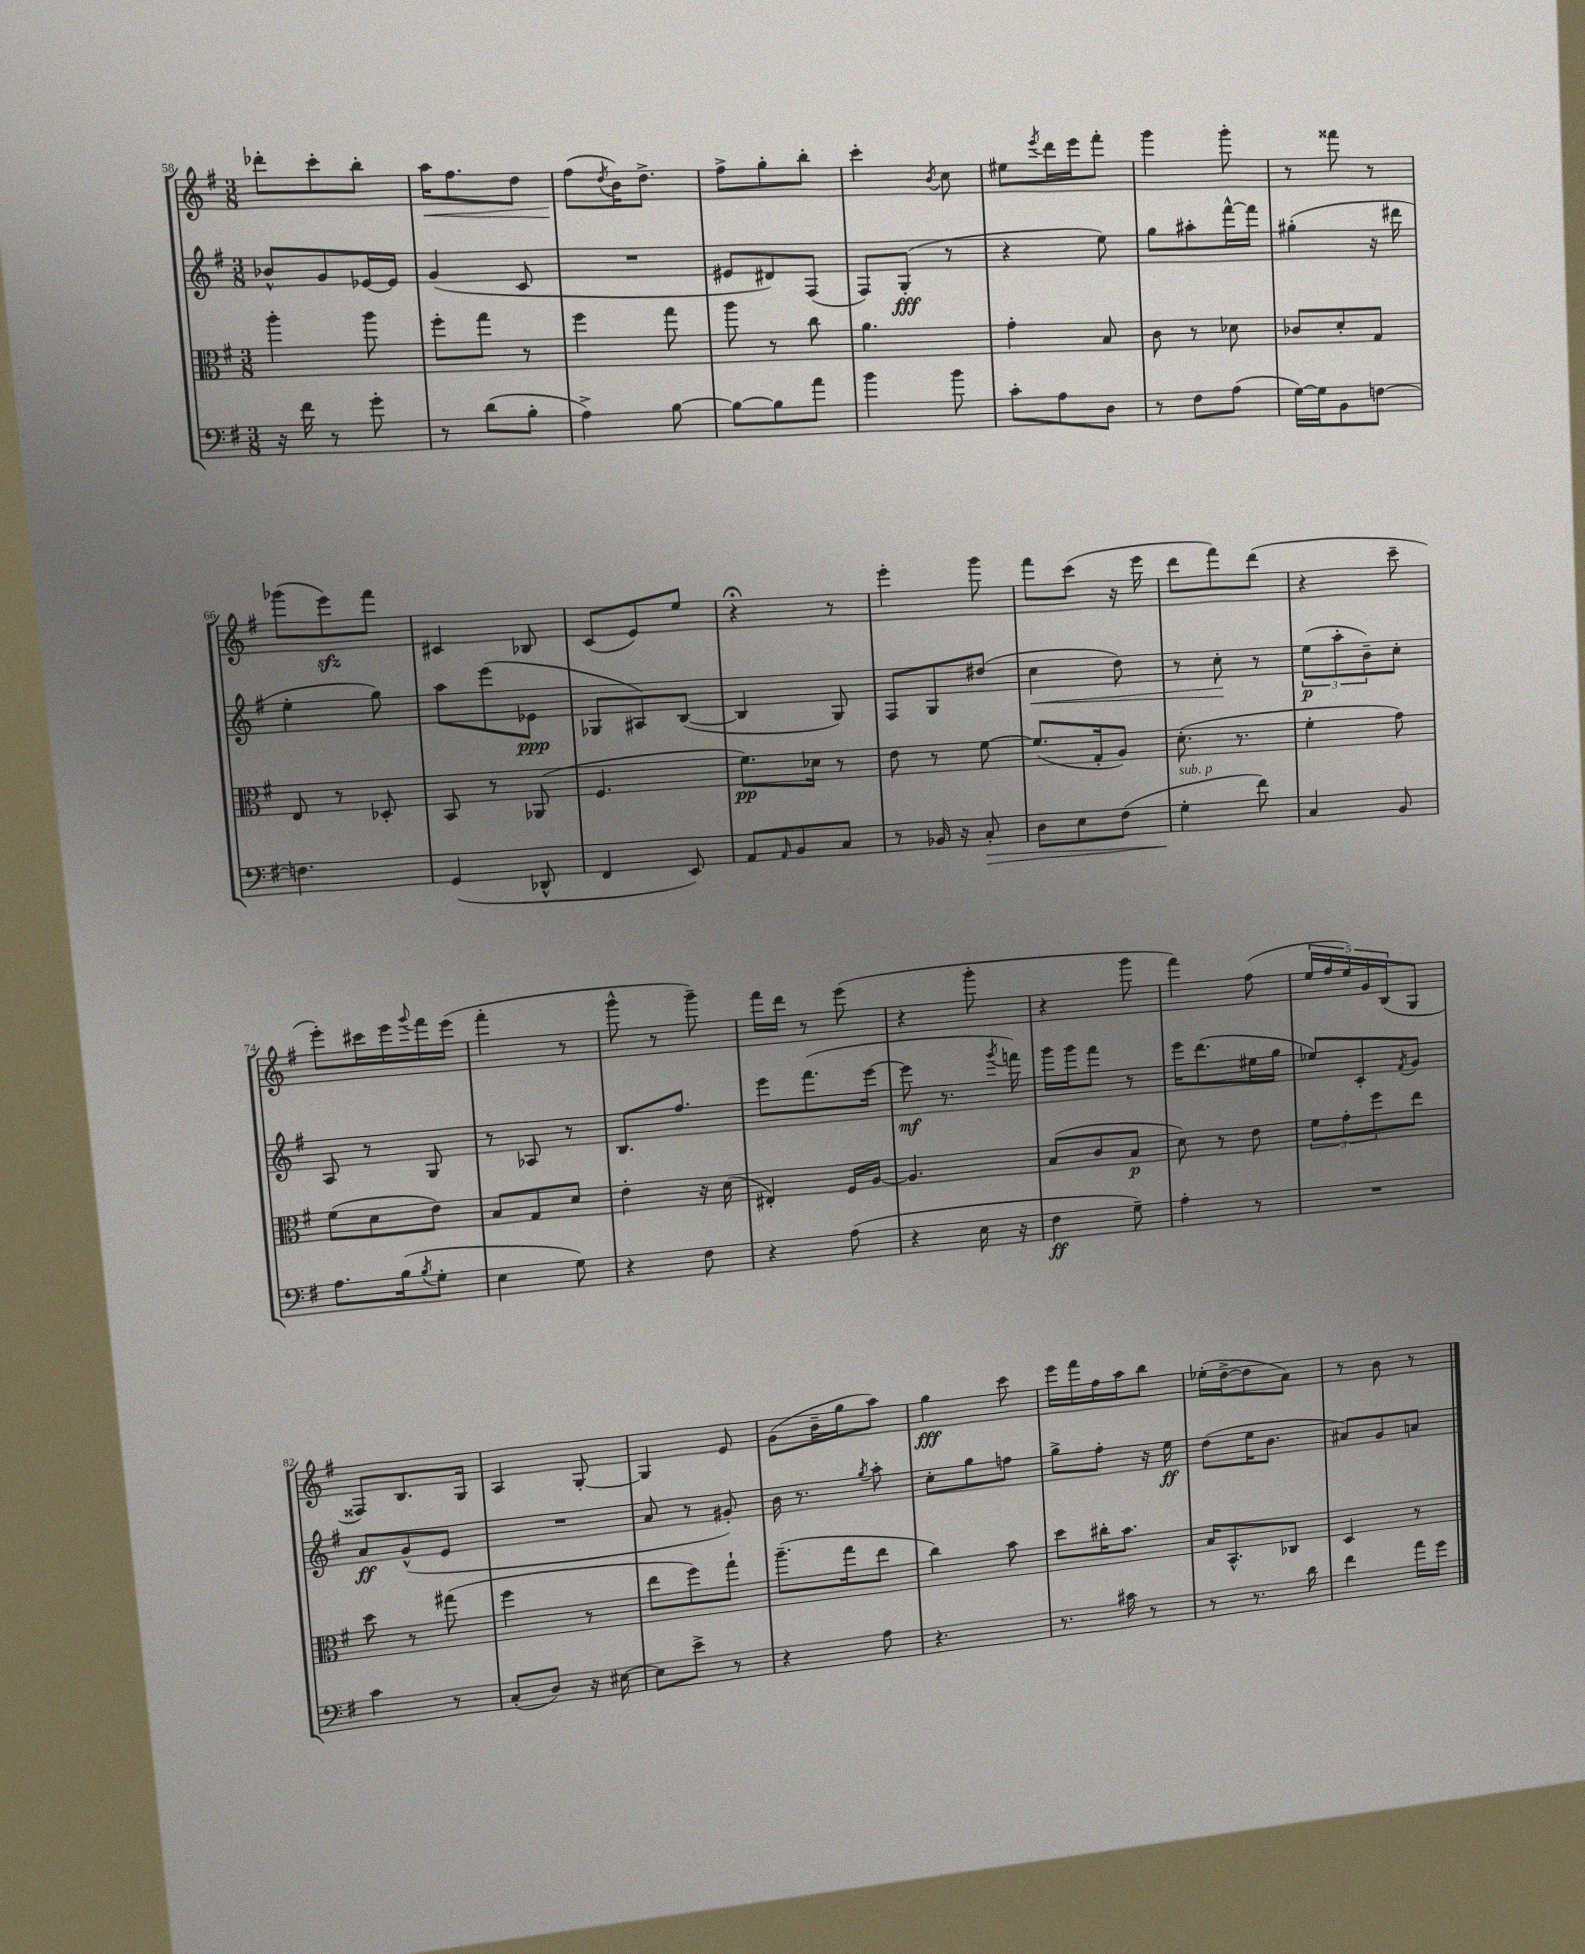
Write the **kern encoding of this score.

**kern	**dynam	**kern	**dynam	**kern	**dynam	**kern	**dynam
*part4	*part4	*part3	*part3	*part2	*part2	*part1	*part1
*staff4	*staff4	*staff3	*staff3	*staff2	*staff2	*staff1	*staff1
*clefF4	*	*clefC3	*	*clefG2	*	*clefG2	*
*k[f#]	*	*k[f#]	*	*k[f#]	*	*k[f#]	*
*M3/8	*	*M3/8	*	*M3/8	*	*M3/8	*
=58	=58	=58	=58	=58	=58	=58	=58
16r	.	4aa'\	.	8b-X^^/L	.	8ddd-X'\L	.
16f#\	.	.	.	.	.	.	.
8r	.	.	.	8g/	.	8ccc'\	.
8g'\	.	8aa\	.	[16e-X/L	.	8bb'\J	.
.	.	.	.	16e-/JJ]	.	.	.
=59	=59	=59	=59	=59	=59	=59	=59
!	!	!	!	!	!	!	!LO:HP:b
8r	.	8ff#'\L	.	(4g/	.	16aa\KL	<
.	.	.	.	.	.	8.ff#\	.
(8d\L	.	8gg\J	.	.	.	.	.
8B'\J	.	8r	.	8c/	.	8dd\J	.
=60	=60	=60	=60	=60	=60	=60	=60
4A^\)	.	4ff#\	.	4.r	.	(8ff#\L	.
.	.	.	.	.	.	8qdd/	.
.	.	.	.	.	.	16b\K)	[
.	.	.	.	.	.	8.dd^\J	.
[8B\	.	8gg\	.	.	.	.	.
=61	=61	=61	=61	=61	=61	=61	=61
8B\L_	.	8aa\	.	8e#X/L	.	8ff#^\L	.
8B\]	.	8r	.	8d#X/)	.	8gg'\	.
8a\J	.	8cc\	.	(8F#/J	.	8bb'\J	.
=62	=62	=62	=62	=62	=62	=62	=62
4b\	.	4.a\	.	8F#/L)	.	4ccc'\	.
.	.	.	.	(8G'/J	fff	.	.
.	.	.	.	.	.	8qb/	.
8b\	.	.	.	8r	.	8cc\	.
=63	=63	=63	=63	=63	=63	=63	=63
8c'\L	.	4g'\	.	4r	.	8ee#X\L	.
.	.	.	.	.	.	8qeee/	.
8A\	.	.	.	.	.	16ddd\L	.
.	.	.	.	.	.	16eee\J	.
8D\J	.	8B/	.	8ee\)	.	8fff#'\J	.
=64	=64	=64	=64	=64	=64	=64	=64
8r	.	8c\	.	8gg\L	.	4ggg\	.
8F#\L	.	8r	.	8aa#X'\	.	.	.
(8A\J	.	8d-X\	.	[16fff#^^\L	.	8ggg'\	.
.	.	.	.	16fff#\JJ]	.	.	.
=65	=65	=65	=65	=65	=65	=65	=65
[16G\LL)	.	8c-X/L	.	(4gg#X'\	.	8r	.
16G\J]	.	.	.	.	.	.	.
8BB\	.	8d'/	.	.	.	8fff##X\	.
[8Fn\J	.	8G/J	.	16r	.	8r	.
.	.	.	.	16ddd#X\	.	.	.
!!LO:LB:g=z
=66	=66	=66	=66	=66	=66	=66	=66
4.Fn\]	.	8E/	.	4ee'\	.	(8ggg-X\L	.
.	.	8r	.	.	.	8eeezz\)	.
.	.	8D-X'/	.	8gg\)	.	8fff#\J	.
=67	=67	=67	=67	=67	=67	=67	=67
(4GG/	.	8BB/	.	8aa\L	.	4c#X/	.
.	.	8r	.	(8eee\	.	.	.
8DD-X^^/	.	(8AA-X/	.	8e-X\J	ppp	8B-X/	.
=68	=68	=68	=68	=68	=68	=68	=68
4FF#/	.	4.F#/	.	8G-X/L	.	(8c/L	.
.	.	.	.	8A#X/)	.	8e/)	.
8EE/)	.	.	.	([8B/J	.	8ee/J	.
=69	=69	=69	=69	=69	=69	=69	=69
8AA/L	.	8.f#\L)	pp	4B/]	.	4r;<	.
16qqAA/	.	.	.	.	.	.	.
8BB/	.	.	.	.	.	.	.
.	.	16d-X\Jk	.	.	.	.	.
8C/J	.	8r	.	8G/)	.	8r	.
=70	=70	=70	=70	=70	=70	=70	=70
8r	.	8e\	.	8F#/L	.	4eee'\	.
16BB-X/	.	8r	.	8G/	.	.	.
16r	.	.	.	.	.	.	.
!	!LO:HP:b	!	!	!	!	!	!
8C'/	>	[8f#\	.	(8dd#X/J	.	8ggg\	.
=71	=71	=71	=71	=71	=71	=71	=71
!	!	!	!	!	!LO:HP:b	!	!
8D\L	.	(8.f#/L]	.	4cc\	<	8fff#\L	.
8E\	.	.	.	.	.	(8ccc\J	.
.	.	16G'/k	.	.	.	.	.
(8F#\J	.	8A/J)	.	8dd\)	.	16r	.
.	.	.	.	.	.	16eee\	.
=72	=72	=72	=72	=72	=72	=72	=72
!LO:TX:a:i:t=sub. p	!	!	!	!	!	!	!
4G'\	.	(8.d'\	.	8r	.	8ddd\L	.
.	.	.	.	8cc'\	.	8fff#\)	.
.	.	8.r	.	.	.	.	.
8f#\)	]	.	.	8r	[	(8ddd\J	.
=73	=73	=73	=73	=73	=73	=73	=73
4C/	.	4f#'\	.	(12ee\L	p	4r	.
.	.	.	.	12aa'\	.	.	.
.	.	.	.	12b~\)	.	.	.
8BB/	.	8g\)	.	8cc'\J	.	8ccc~\	.
!!LO:LB:g=z
=74	=74	=74	=74	=74	=74	=74	=74
8.A\L	.	(8f#\L	.	8A/	.	8eee'\L)	.
.	.	8d\	.	8r	.	16ccc#X\L	.
(16B\k	.	.	.	.	.	16eee\	.
8qB/	.	.	.	.	.	8qqggg/	.
8G'\J	.	8e\J)	.	8G/	.	16fff#\	.
.	.	.	.	.	.	(16eee\JJ	.
=75	=75	=75	=75	=75	=75	=75	=75
4E\	.	8B/L	.	8r	.	4fff#'\	.
.	.	8G/	.	8A-X/	.	.	.
8G\)	.	8d/J	.	8r	.	8r	.
=76	=76	=76	=76	=76	=76	=76	=76
4r	.	4e'\	.	8.B/L	.	8ggg^^\	.
.	.	.	.	.	.	8r	.
.	.	.	.	8.ff#/J	.	.	.
8F#\	.	16r	.	.	.	8ggg~\)	.
.	.	(16d\	.	.	.	.	.
=77	=77	=77	=77	=77	=77	=77	=77
4r	.	4E#X'/)	.	8eee\L	.	16fff#\LL	.
.	.	.	.	.	.	16ddd\JJ	.
.	.	.	.	(8.fff#\	.	8r	.
(8A\	.	16F#/LL	.	.	.	(8eee\	.
.	.	[16A/JJ	.	[16eee\Jk	.	.	.
=78	=78	=78	=78	=78	=78	=78	=78
4r	.	4.A/]	.	8eee\]	mf	4r	.
.	.	.	.	8.r	.	.	.
16E\	.	.	.	.	.	8ggg'\	.
.	.	.	.	8qggg/	.	.	.
16r	.	.	.	16fffn\)	.	.	.
=79	=79	=79	=79	=79	=79	=79	=79
4F#\	ff	(8B/L	.	16ggg\LL	.	4r	.
.	.	.	.	16ggg\J	.	.	.
.	.	8c/	.	8fff#\J	.	.	.
8G~\)	.	8B/J	p	8r	.	8ggg\	.
=80	=80	=80	=80	=80	=80	=80	=80
4A'\	.	8d\)	.	16eee\KL	.	4fff#\)	.
.	.	.	.	(8.ddd\	.	.	.
.	.	8r	.	.	.	.	.
8r	.	8e\	.	16ee#X\L	.	(8ff#\	.
.	.	.	.	16gg\JJ	.	.	.
=81	=81	=81	=81	=81	=81	=81	=81
4.r	.	12f#\L	.	8ee-X/L)	.	20ee/LL	.
.	.	.	.	.	.	20ff#/	.
.	.	12g'\	.	.	.	.	.
.	.	.	.	.	.	20ee/)	.
.	.	.	.	8c'/	.	.	.
.	.	.	.	.	.	20g/	.
.	.	12ff#\	.	.	.	.	.
.	.	.	.	.	.	(20B/J	.
.	.	.	.	8qf#/	.	.	.
.	.	8ee\J	.	8g/J	.	8G/J	.
!!LO:LB:g=z
=82	=82	=82	=82	=82	=82	=82	=82
4c\	.	8dd\	.	8a/L	ff	8F##X/L)	.
.	.	8r	.	(8g^^/	.	8.B/	.
8r	.	(8gg#X\	.	8e/J	.	.	.
.	.	.	.	.	.	16G/Jk	.
=83	=83	=83	=83	=83	=83	=83	=83
(8C'/L	.	4ff#\	.	4.r	.	4A/	.
8D/J)	.	.	.	.	.	.	.
16r	.	8r	.	.	.	[8G'/	.
[16E#X\	.	.	.	.	.	.	.
=84	=84	=84	=84	=84	=84	=84	=84
8E#\L]	.	8ee\L	.	8a/	.	4G/]	.
8e^\J	.	8ff#\)	.	8r	.	.	.
8r	.	8gg`\J	.	8g#X'/)	.	8e/	.
=85	=85	=85	=85	=85	=85	=85	=85
4r	.	(8.aa~\L	.	16b\	.	(8g\L	.
.	.	.	.	8.r	.	.	.
.	.	.	.	.	.	16b~\L	.
.	.	16gg\k	.	.	.	16gg\J	.
.	.	.	.	8qgg/	.	.	.
8A\	.	8ee\J	.	8aa'\	.	8aa\J)	.
=86	=86	=86	=86	=86	=86	=86	=86
4.r	.	4cc\)	.	8cc'\L	.	4gg\	fff
.	.	.	.	8gg\	.	.	.
.	.	8b\	.	8ffn\J	.	8ccc\	.
=87	=87	=87	=87	=87	=87	=87	=87
8.r	.	8dd\L	.	8gg^\L	.	16eee\LL	.
.	.	.	.	.	.	16fff#\	.
.	.	16cc#X'\K	.	8ff#'\J	.	16ff#\	.
16c#X\	.	8.b\J	.	.	.	16aa\J	.
8r	.	.	.	16r	.	8bb\J	.
.	.	.	.	16ee\	ff	.	.
=88	=88	=88	=88	=88	=88	=88	=88
8r	.	16B/KL	.	(8dd\L	.	(16ee-X'\LL	.
.	.	8.BB^^/	.	.	.	[16dd^\J	.
8.r	.	.	.	16ee\K	.	8dd\]	.
.	.	.	.	8.b\J	.	.	.
.	.	8C-X/J	.	.	.	8a\J)	.
16d\	.	.	.	.	.	.	.
=89	=89	=89	=89	=89	=89	=89	=89
4f#\	.	4D/	.	8a#X/L)	.	8r	.
.	.	.	.	8g/	.	8b\	.
16a\LL	.	8r	.	8an/J	.	8r	.
16g\JJ	.	.	.	.	.	.	.
==	==	==	==	==	==	==	==
*-	*-	*-	*-	*-	*-	*-	*-
